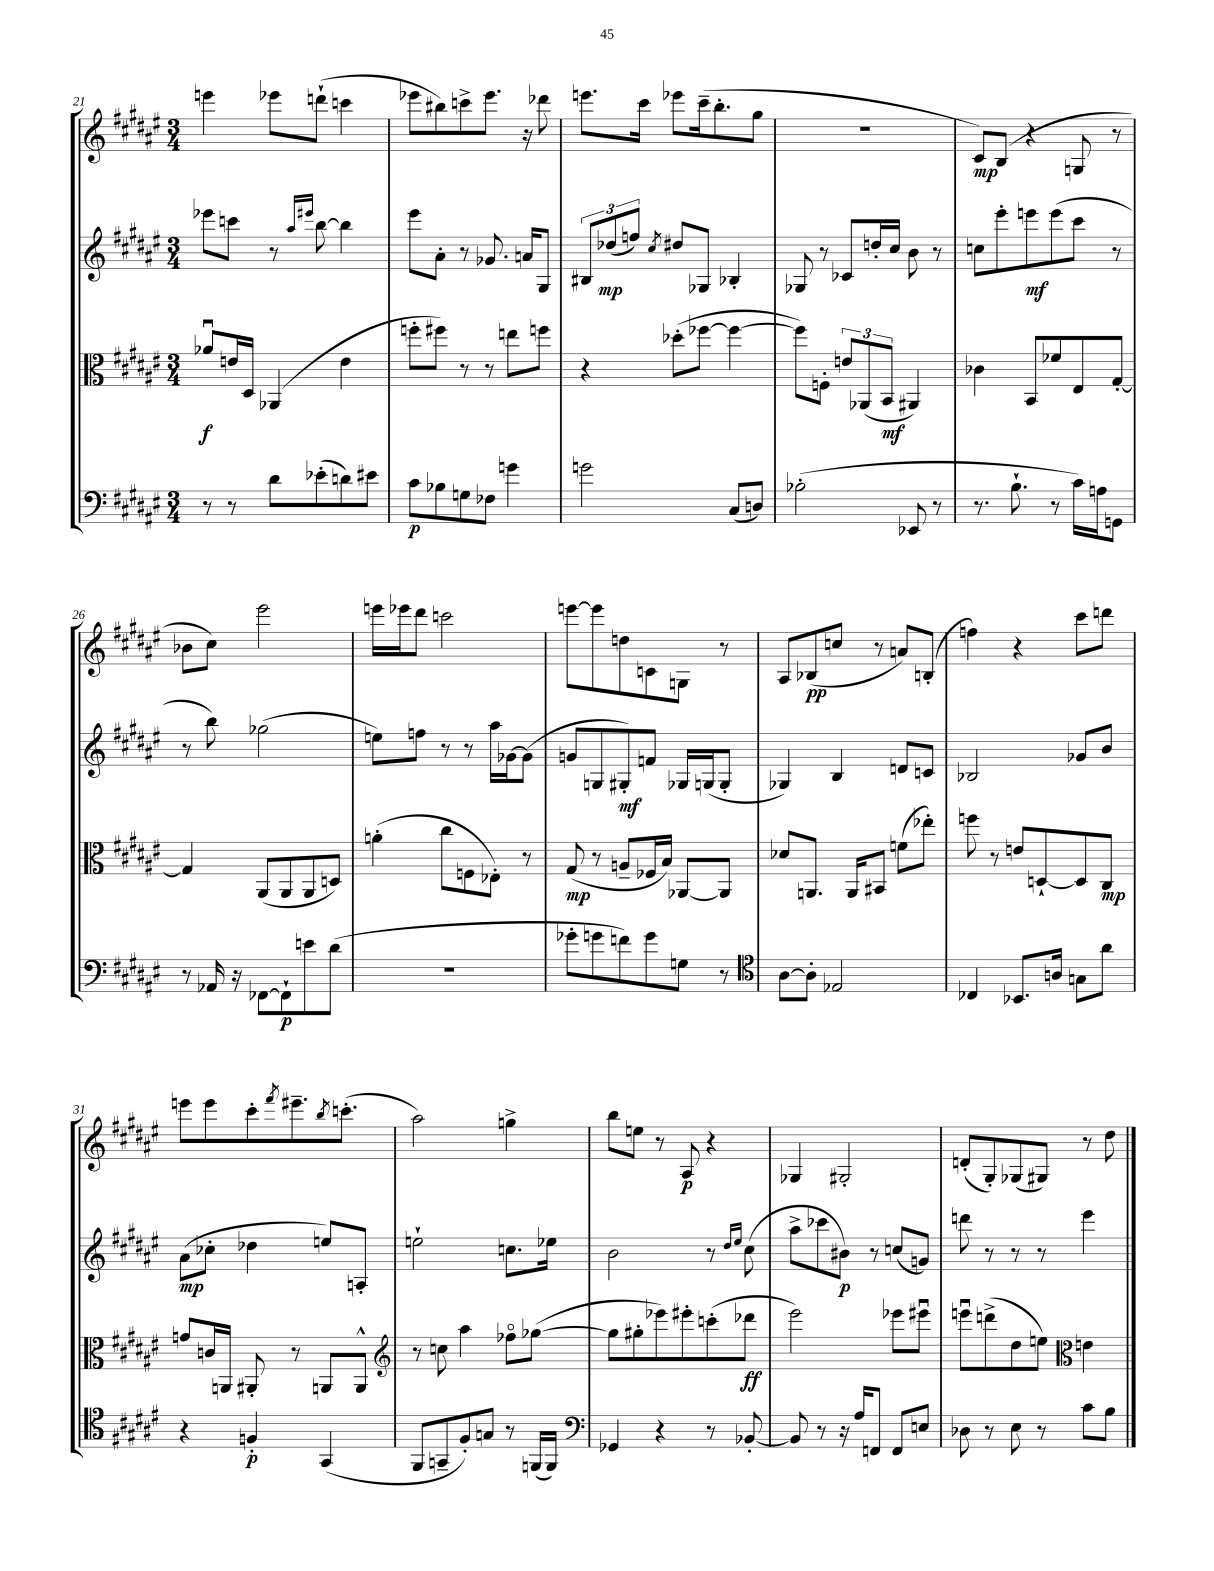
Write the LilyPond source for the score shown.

<<
\new StaffGroup <<
\new Staff = "s0" {
    \clef treble \key fis \major \numericTimeSignature \time 3/4
    e'''4 ees'''8 d'''8-!( c'''4 |
    ees'''8 bis''8) c'''8-> ees'''8. r16 des'''8 |
    e'''8. cis'''16 ees'''8 cis'''16--( b''8.-. gis''8 |
    R2. |
    cis'8\mp) b8( r4 g8 r8 |
    bes'8 cis''8) eis'''2 |
    e'''16 ees'''16 dis'''8 c'''2 |
    e'''8~ e'''8 d''8 c'8 g8 r8 |
    ais8 bes8\pp( c''8 r8 a'8) b8-.( |
    f''4) r4 cis'''8 d'''8 |
    e'''8 e'''8 cis'''8-. \acciaccatura { fis'''8 } eis'''8.-- \acciaccatura { b''8 } c'''8.-.( |
    ais''2) g''4-> |
    b''8 e''8 r8 ais8\p r4 |
    ges4 gis2-. |
    d'8-.( gis8-.) ges8( gis8) r8 dis''8 \bar "|." |
}
\new Staff = "s1" {
    \clef treble \key fis \major \numericTimeSignature \time 3/4
    ees'''8 c'''8 r8 \grace { ais''16 eis'''16 } b''8~ b''4 |
    eis'''8 ais'8-. r8 ges'8. a'16 gis8 |
    \tuplet 3/2 { bis8 des''8\mp( f''8) } \acciaccatura { cis''8 } dis''8 ges8 bes4-. |
    ges8 r8 ces'8 d''16-. cis''16 b'8 r8 |
    c''8 eis'''8-. e'''8\mf e'''8( cis'''8 r8 |
    r8 b''8) ges''2( |
    e''8) f''8 r8 r8 ais''16 ges'16~ ges'8( |
    g'8 g8 gis8-.\mf) f'8 ges16 g16( g8-. |
    ges4) b4 d'8 c'8 |
    bes2 ges'8 b'8 |
    ais'8\mp( ces''8-. des''4 e''8) a8-. |
    e''2-! c''8. ees''16 |
    b'2 r8 \grace { dis''16 eis''16 } cis''8( |
    ais''8-> ces'''8 bis'8\p) r8 c''8( g'8) |
    d'''8 r8 r8 r8 eis'''4 \bar "|." |
}
\new Staff = "s2" {
    \clef alto \key fis \major \numericTimeSignature \time 3/4
    aes'8\downbow\f e'16 dis16 aes,4( e'4 |
    f''8-. fis''8) r8 r8 e''8 f''8 |
    r4 des''8-.( fes''8~ fes''4~ |
    fes''8) f8-. \tuplet 3/2 { e'8 aes,8( b,8\mf } ais,4) |
    ces'4 b,8 fes'8 eis8 gis8~-. |
    gis4 ais,8( ais,8 ais,8 d8) |
    a'4-.( cis''8 f8 ees8-.) r8 |
    gis8\mp( r8 a8-- fes16 b16) aes,8~ aes,8 |
    des'8 a,8. a,16 bis,8 f'8( ees''8-.) |
    f''8 r8 e'8 d8~-! d8 cis8\mp |
    g'8 c'16 a,16 ais,8-. r8 a,8 a,8-^ |
    \clef treble r8 c''8 ais''4 fes''8\flageolet ges''8~( |
    ges''8 gis''8-. ees'''8) eis'''8-. c'''8-.( des'''8\ff |
    eis'''2) ees'''8 eis'''8\downbow |
    e'''8\downbow d'''8->( dis''8 e''8) \clef alto e'4 \bar "|." |
}
\new Staff = "s3" {
    \clef bass \key fis \major \numericTimeSignature \time 3/4
    r8 r8 dis'8 ees'8-.( d'8) eis'8 |
    cis'8\p bes8 g8 fes8 g'4 |
    g'2 cis8( d8) |
    bes2-.( ees,8 r8 |
    r8. b8.-! r8 cis'16) a16 g,8 |
    r8 aes,16 r16 fes,8~ fes,8-!\p e'8 dis'8( |
    R2. |
    ges'8-. g'8 f'8) g'8 g8 r8 |
    \clef tenor ais8~ ais8-. ees2 |
    ces4 bes,8. a16 g8 ais'8 |
    r4 f4-.\p gis,4( |
    fis,8 g,8-- fis8-.) g8 r8 f,16( f,16) |
    \clef bass ges,4 r4 r8 bes,8~-. |
    bes,8 r8 r16 ais16 f,8 f,8 e8 |
    des8 r8 eis8 r8 cis'8 b8 \bar "|." |
}
>>
>>
\layout { \context { \Score currentBarNumber = #21 } }
